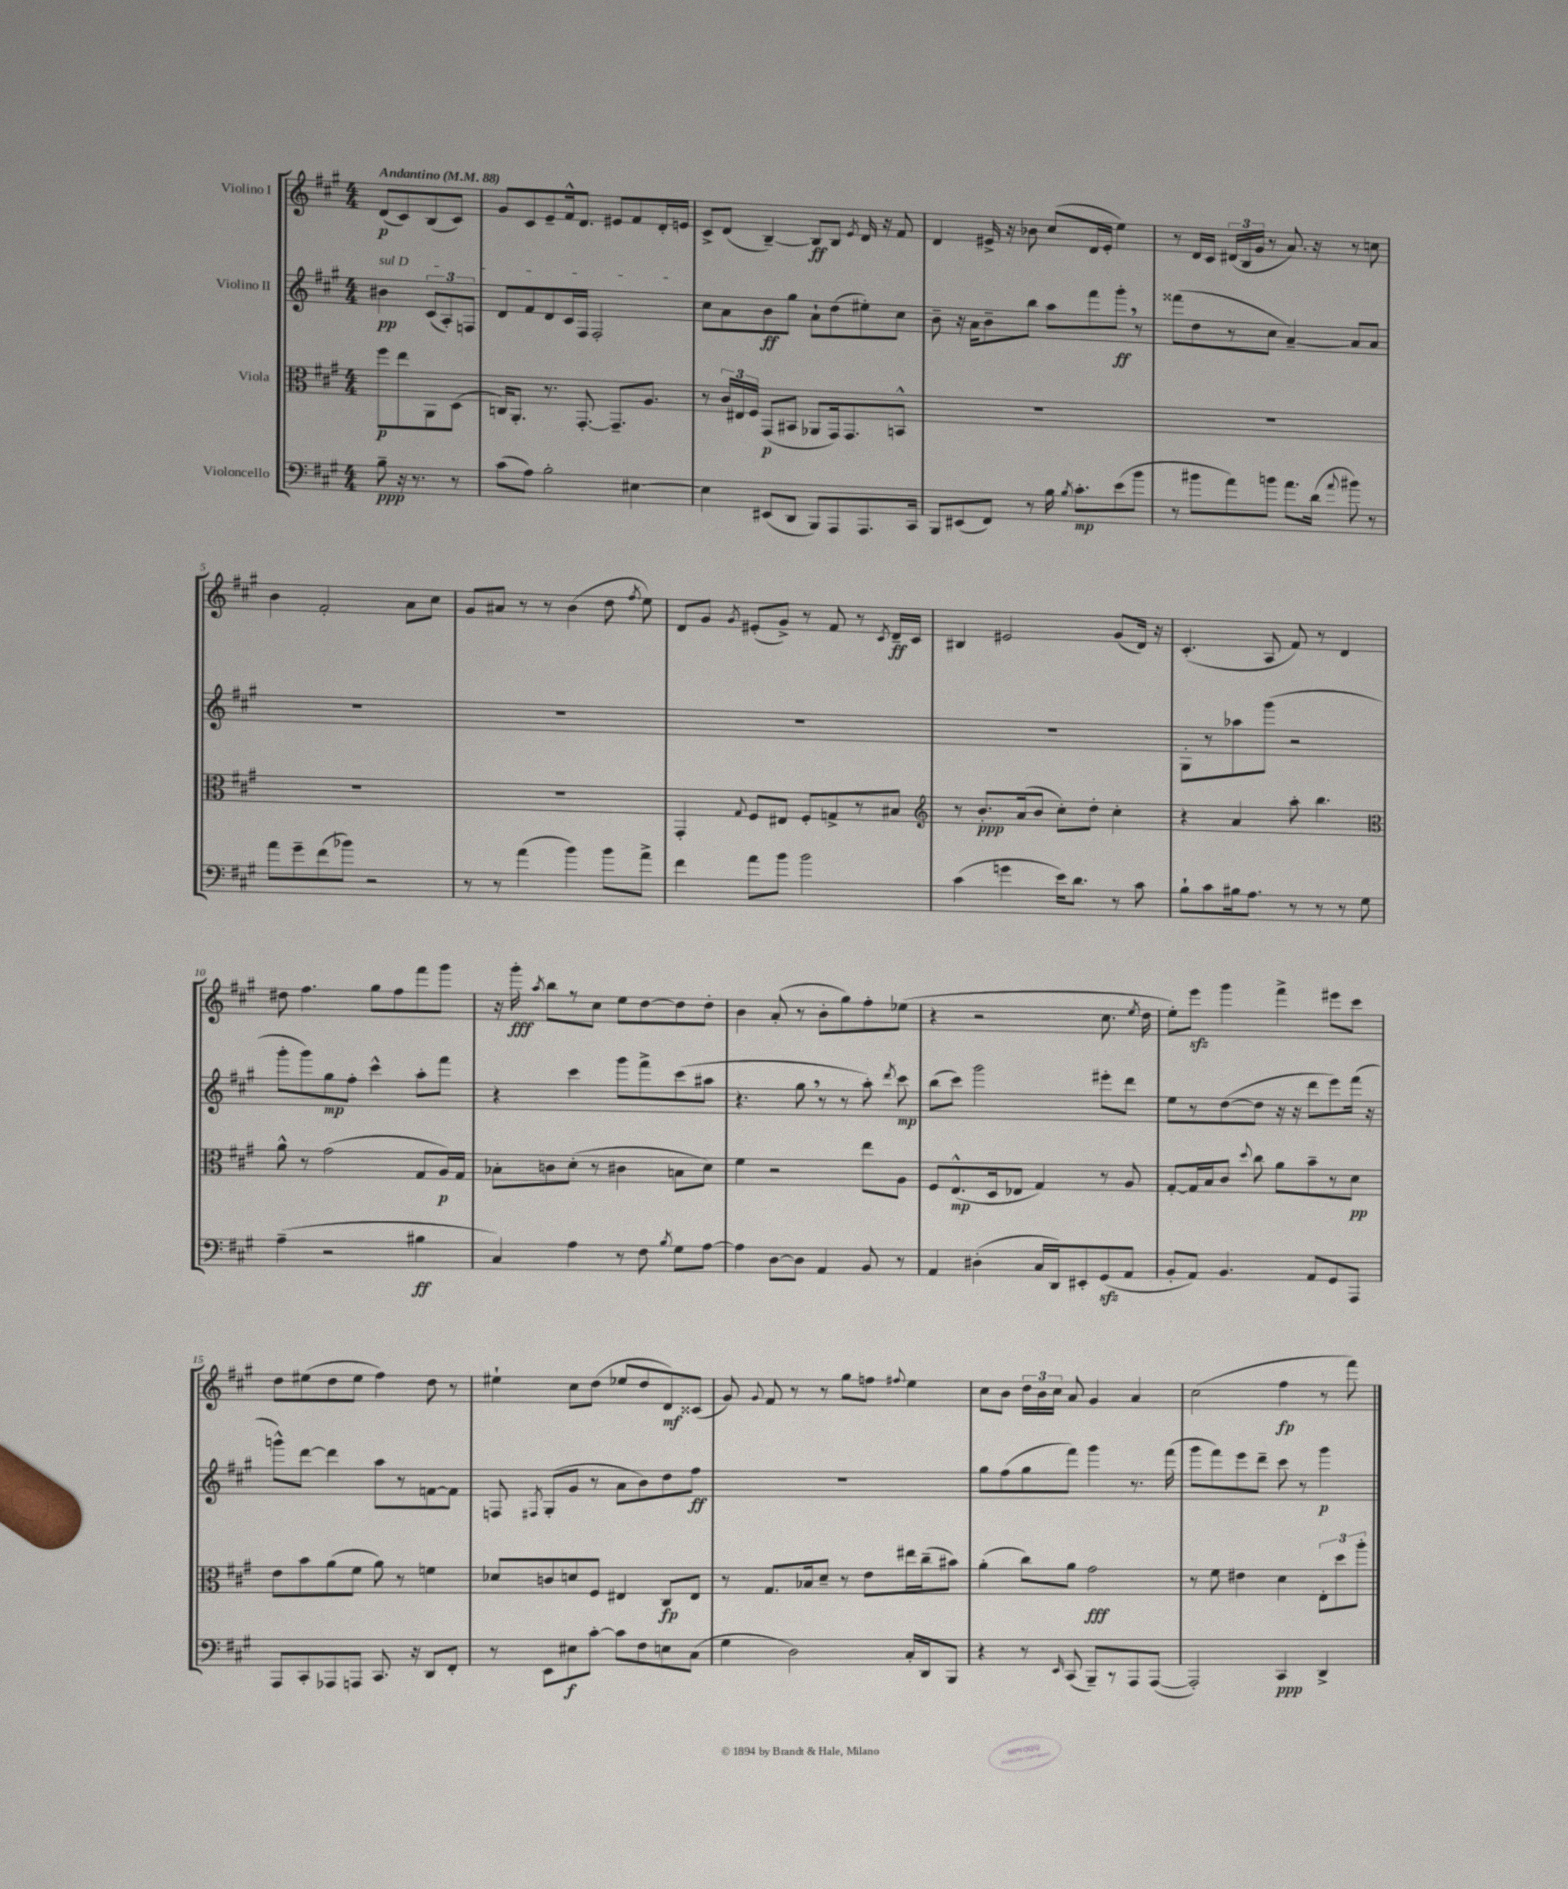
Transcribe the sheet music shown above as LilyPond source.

<<
\new StaffGroup <<
\new Staff = "s0" \with { instrumentName = "Violino I" } {
    \clef treble \key a \major \numericTimeSignature \time 4/4 \partial 2 \tempo "Andantino" 4 = 88
    \autoBeamOff d'8[\p( cis'8) b8( cis'8]) |
    gis'8[ cis'8 e'8-- fis'16-^ d'8.] eis'8[ fis'8 d'16-. e'16] |
    cis'8[-> d'8]( b4~--) b8[\ff b8] \acciaccatura { e'8 } d'16 r16 fis'8 |
    d'4 eis'16-> r16 bes'8 cis''8[( d'16 eis'16]-. e''4) |
    r8 d'16[ cis'16] \tuplet 3/2 { dis'16[( b16 gis'16] } r8 a'8.) r16 r8 c''8 |
    b'4 fis'2-. a'8[ cis''8] |
    gis'8[ ais'8] r8 r8 b'4( d''8 \acciaccatura { fis''8 } e''8) |
    d'8[ gis'8] \acciaccatura { gis'8 } eis'8[-.( gis'8]->) r8 fis'8 r8 \acciaccatura { cis'8 } d'16[--\ff cis'16] |
    bis4 eis'2 gis'8[( d'16]) r16 |
    cis'4.-.( a8 fis'8) r8 d'4 |
    dis''8 fis''4. gis''8[ fis''8 fis'''8 gis'''8] |
    r16 gis'''16-.\fff \acciaccatura { a''8 } b''8[ r8 cis''8] e''8[ d''8~ d''8 d''8]-. |
    b'4 a'8-.( r8 b'8[-. gis''8) fis''8-. ees''8]( |
    r4 r2 cis''8. \acciaccatura { e''8 } d''16 |
    e''8[-.) e'''8]\sfz gis'''4 fis'''4-> eis'''8[ cis'''8] |
    d''8[ eis''8( d''8 eis''8] fis''4) d''8 r8 |
    eis''4-! cis''8[ d''8]( ees''8[ d''8 d'8\mf) cisis'8]( |
    gis'8) \appoggiatura { gis'8 } fis'8 r8 r8 gis''8[ f''8] \appoggiatura { fis''8 } e''4 |
    cis''8[ b'8] \tuplet 3/2 { d''16[ b'16 cis''16] } a'8 gis'4 a'4 |
    cis''2( fis''4\fp r8 fis'''8) \bar "|." |
}
\new Staff = "s1" \with { instrumentName = "Violino II" } {
    \clef treble \key a \major \numericTimeSignature \time 4/4 \partial 2
    \autoBeamOff \once \override TextSpanner.bound-details.left.text = \markup { \italic "sul D" } bis'4\pp\startTextSpan \tuplet 3/2 { cis'8[( a8-.) f8] } |
    d'8[ fis'8 d'8 cis'16 fis16] fis2-.\stopTextSpan |
    cis''8[ a'8 b'8\ff gis''8] a'8[-! d''8( eis''8-.) cis''8] |
    b'8-- r16 a'16[ b'8-- b''8] a''8[ fis'''8 gis'''8]-.\ff \breathe r8 |
    fisis'''8[( d''8 r8 cis''8] a'4~--) a'8[ a'8] |
    R1 |
    R1 |
    R1 |
    R1 |
    gis8[-. r8 aes''8 gis'''8]( r2 |
    gis'''8[-. gis'''8) gis''8\mp fis''8]-. cis'''4-^ a''8[-. fis'''8] |
    r4 cis'''4 gis'''8[ fis'''8-> cis'''8( ais''8] |
    r4. gis''8 \breathe r8 r8 a''8-.) \acciaccatura { d'''8 } cis'''8\mp |
    b''8[( cis'''8]) gis'''2 eis'''8[-. d'''8] |
    e''8[ r8 d''8~( d''8] r16 r16 d'''8[ e'''8) fis'''16]( r16 |
    g'''8[-^) d'''8]~ d'''4 a''8[ r8 f'8~ f'8] |
    f8 \acciaccatura { fis8 } gis8[-.( gis'8] r8 a'8[ b'8) d''8 fis''8]\ff |
    R1 |
    gis''8[ fis''8( gis''8 fis'''8]) gis'''4 r8. fis'''16( |
    gis'''8[ fis'''8) e'''8 d'''8]-- cis'''8 r8 gis'''4\p \bar "|." |
}
\new Staff = "s2" \with { instrumentName = "Viola" } {
    \clef alto \key a \major \numericTimeSignature \time 4/4 \partial 2
    \autoBeamOff fis''8[\p e''8 a,8 d8]( |
    c16[) a,8.]-. r8. gis,8.~-. gis,8.[-- a8.] |
    r8 \tuplet 3/2 { cis'16[ eis16 fis16] } gis,8[\p( bis,8] aes,8[ gis,16) gis,8. b,8]-^ |
    R1 |
    R1 |
    R1 |
    R1 |
    gis,4-. \appoggiatura { gis8 } fis8[ eis8] fis8[-. g8-> r8 bis8] |
    \clef treble r8 b'8.[-.\ppp a'16( b'8] cis''8[-.) d''8]-. cis''4-. |
    r4 a'4 a''8-. b''4. |
    \clef alto a'8-^ r8 gis'2( gis8[ a16\p) gis16] |
    bes8[-. c'8 d'8]-.( r8 cis'4 b8[ d'8]) |
    fis'4 r2 e''8[ a8] |
    fis8[ e8.-^\mp( d16 ees8] gis4) r8 a8 |
    gis8[~-. gis16 b16 cis'8] \appoggiatura { d''8 } cis''8 a'8[ b'8-- r8 d'8]\pp |
    e'8[ b'8 a'8( fis'8] a'8) r8 f'4 |
    des'8[ c'8 d'8 fis8] eis4 cis8[\fp eis8] |
    r8 gis8.[ bes16 d'8]-- r8 e'8[ eis''16 cis''16--( bis'8]) |
    a'4-.( cis''8[) a'8] gis'2\fff |
    r8 fis'8 eis'4 d'4 \tuplet 3/2 { e8[-. d''8 a''8]-. } \bar "|." |
}
\new Staff = "s3" \with { instrumentName = "Violoncello" } {
    \clef bass \key a \major \numericTimeSignature \time 4/4 \partial 2
    \autoBeamOff b8--\ppp r16 r8. r8 |
    cis'8[( a8]) b2-. eis4~ |
    eis4 eis,8[( d,8] b,,8[) a,,8 a,,8. cis,16] |
    b,,8[ eis,8( fis,8]) r8 b16 \acciaccatura { b8 } cis'8.[-.\mp e'8( b'8] |
    r8 bis'8[ a'8) b'8] a'8.[ d'16]( \appoggiatura { a'8 } bis'8) r8 |
    a'8[ gis'8-- fis'8( bes'8]) r2 |
    r8 r8 a'4( b'4) b'8[ a'8]-> |
    fis'4 a'8[ b'8] b'2 |
    cis'4( g'4 e'16[) d'8.] r8 cis'8 |
    b8[-! cis'8 bis16 a8.] r8 r8 r8 gis8 |
    a4--( r2 bis4\ff |
    cis4) a4 r8 fis8 \acciaccatura { b8 } gis8[ a8]~ |
    a4 d8[~ d8] a,4 b,8 r8 |
    a,4 dis4-.( cis16[ d,16) eis,8-. gis,8\sfz( a,8] |
    b,8[-. a,8]) b,4. a,8[ gis,8 a,,8] |
    a,,8[ cis,8-. aes,,8 a,,8] cis,8. r16 d,8[ fis,8]-. |
    r8 e,8[ eis8\f cis'8]~-. cis'8[ fis8 e8 cis8]( |
    gis4 d2) cis16[-. d,16 b,,8] |
    r4 r8 \grace { e,16 } cis,8( b,,8[--) r8 a,,8 a,,8]~( |
    a,,2-.) cis,4\ppp d,4-> \bar "|." |
}
>>
>>
